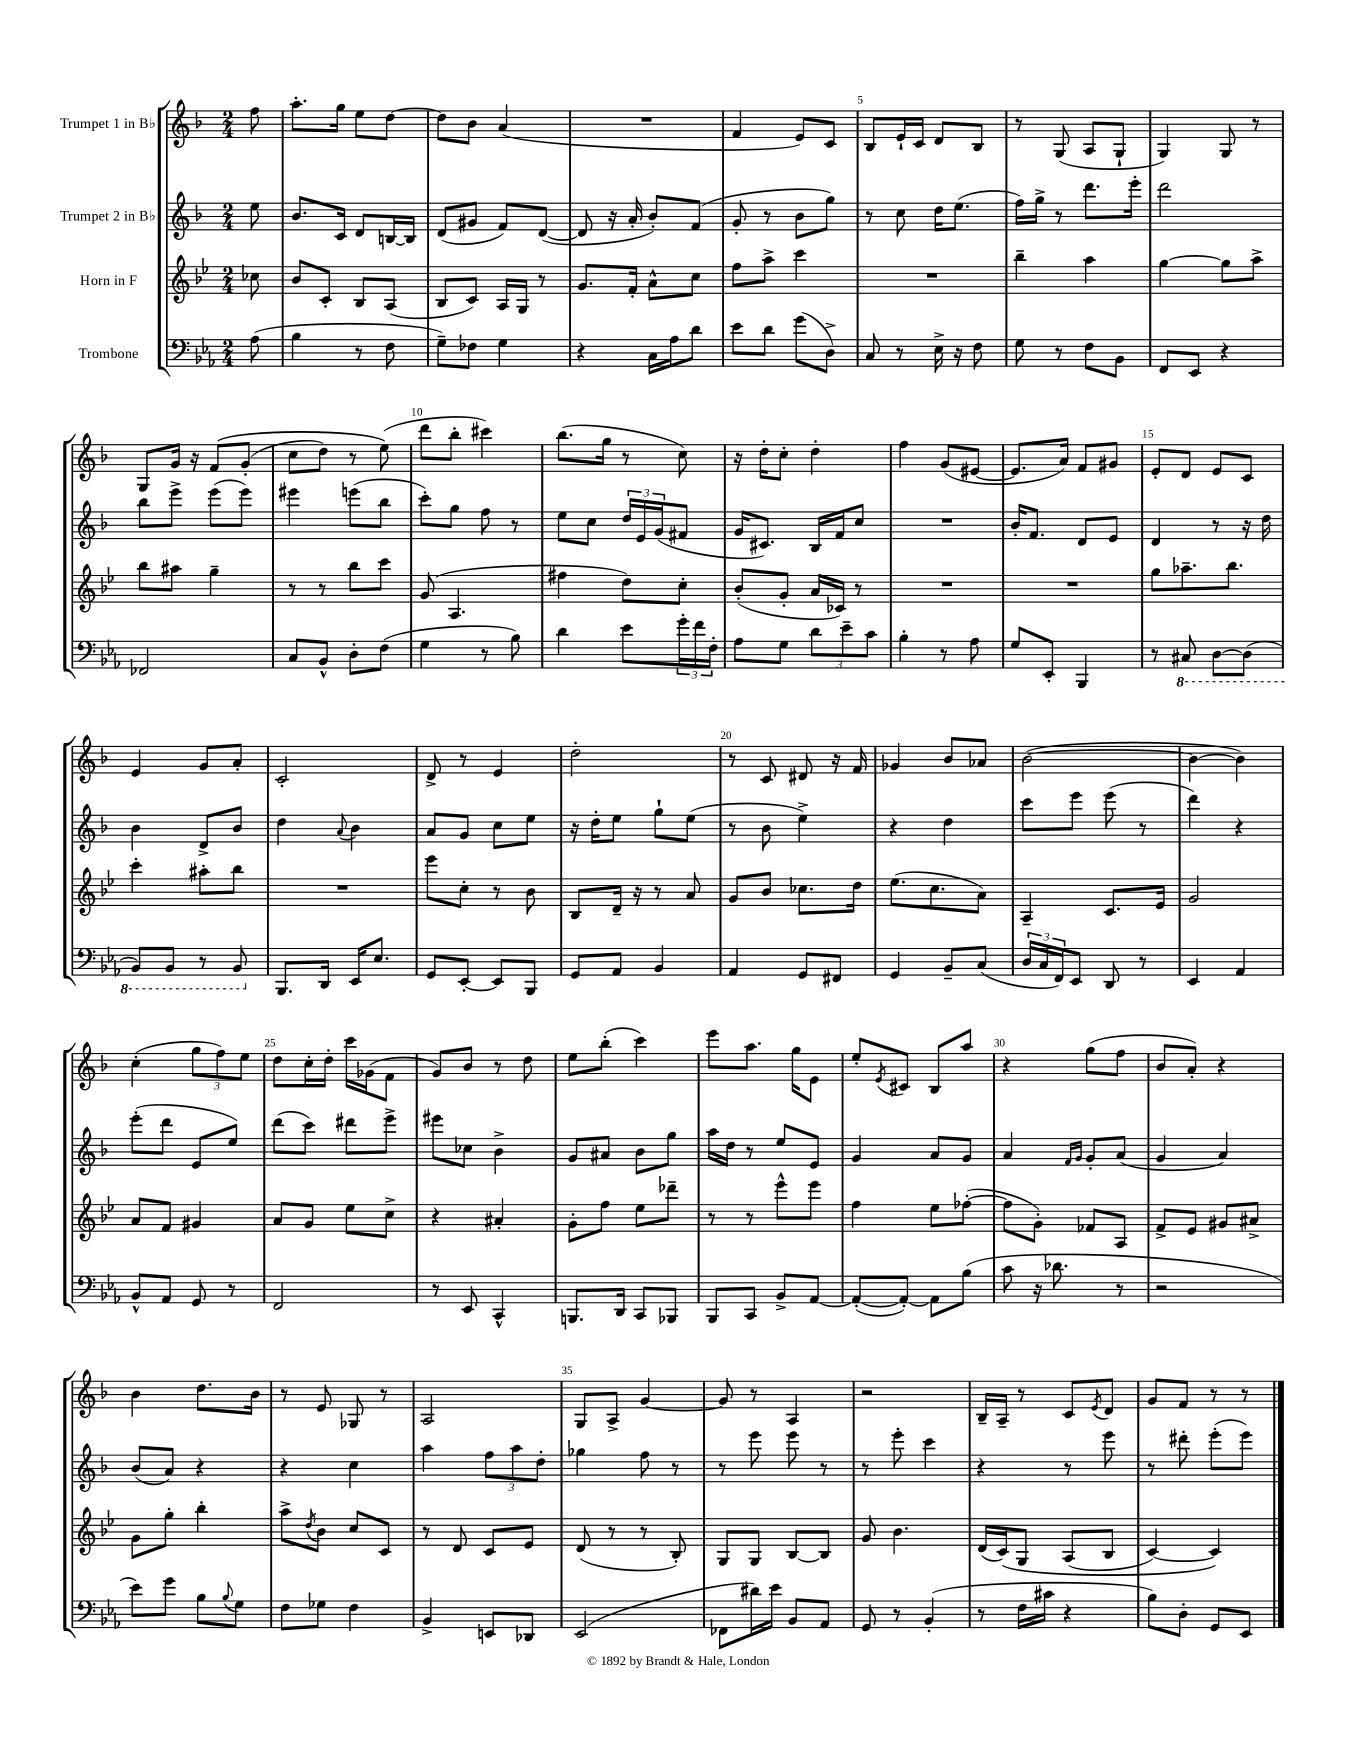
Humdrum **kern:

**kern	**kern	**kern	**kern
*part4	*part3	*part2	*part1
*staff4	*staff3	*staff2	*staff1
*I"Trombone	*I"Horn in F	*I"Trumpet 2 in B♭	*I"Trumpet 1 in B♭
*clefF4	*clefG2	*clefG2	*clefG2
*k[b-e-a-]	*k[b-e-]	*k[b-]	*k[b-]
*M2/4	*M2/4	*M2/4	*M2/4
=	=	=	=
(8A-\	8cc-X\	8ee\	8ff\
=1	=1	=1	=1
4B-\	8b-/L	8.b-/L	8.aa'\L
.	8c'/J	.	.
.	.	16c/Jk	16gg\Jk
8r	8B-/L	8d/L	8ee\L
8F\	(8A/J	[16Bn/L	[8dd\J
.	.	16B/JJ]	.
=2	=2	=2	=2
8G~\L)	8B-/L	(8d/L	8dd\L]
8F-X\J	8c/J)	8g#X/J	8b-\J
4G\	16A/LL	8f/L)	(4a/
.	16G/JJ	.	.
.	8r	([8d/J	.
=3	=3	=3	=3
4r	8.g/L	8d/]	2r
.	.	16r	.
.	16f'/Jk	16a'/	.
16C\LL	8a^^\L	8b-'/L)	.
16A-\J	.	.	.
8d\J	8cc\J	(8f/J	.
=4	=4	=4	=4
8e-\L	8ff\L	8g'/	4f/
8d\J	8aa^\J	8r	.
(8g\L	4ccc\	8b-\L	8e/L)
8D^\J)	.	8gg\J)	8c/J
=5	=5	=5	=5
8C/	2r	8r	8B-/L
8r	.	8cc\	16e`/L
.	.	.	16c/JJ
16E-^\	.	16dd\KL	8d/L
16r	.	(8.ee\J	.
8F\	.	.	8B-/J
=6	=6	=6	=6
8G\	4bb-~\	16ff\LL)	8r
.	.	16gg^\JJ	.
8r	.	8r	(8G/
8F\L	4aa\	8.ddd\L	8A/L
8BB-\J	.	.	8G`/J
.	.	16eee'\Jk	.
=7	=7	=7	=7
8FF/L	[4gg\	2ddd\	4G/)
8EE-/J	.	.	.
4r	8gg\L]	.	8G/
.	8aa^\J	.	8r
!!LO:LB:g=z
=8	=8	=8	=8
2FF-X/	8bb-\L	8bb-\L	8G/L
.	8aa#X\J	8eee^\J	16g/Jk
.	.	.	16r
.	4gg~\	(8eee\L	(8f/L
.	.	8eee\J)	(8g'/J
=9	=9	=9	=9
8C/L	8r	4eee#X\	8cc\L
8BB-^^/J	8r	.	8dd\J)
8D'\L	8bb-\L	(8eeen\L	8r
(8F\J	8ccc\J	8bb-\J	(8ee\)
=10	=10	=10	=10
4G\	(8g/	8ccc'\L)	8ddd\L
.	4.A/	8gg\J	8bb-'\J
8r	.	8ff\	4ccc#X\)
8B-\)	.	8r	.
=11	=11	=11	=11
4d\	4ff#X\	8ee\L	(8.bb-\L
.	.	8cc\J	.
.	.	.	16gg\Jk
8e-\L	8dd\L)	24dd/LL	8r
.	.	24e/	.
.	.	(24g/J	.
24g'\L	8cc'\J	8f#X/J	8cc\)
24f\	.	.	.
24F'\JJ	.	.	.
=12	=12	=12	=12
8A-\L	(8b-'/L	16g/KL	16r
.	.	8.c#X/J)	16dd'\KL
8G\J	8g'/J	.	8cc'\J
12d\L	16a/LL	16B-/LL	4dd'\
.	16c-X/JJ)	16f/J	.
12e-~\	.	.	.
.	8r	8cc/J	.
12c\J	.	.	.
=13	=13	=13	=13
4B-'\	2r	2r	4ff\
8r	.	.	(8g/L
8A-\	.	.	[8e#X/J
=14	=14	=14	=14
8G/L	2r	16b-'/KL	8.e#/L]
.	.	8.f/J	.
8EE-'/J	.	.	.
.	.	.	16a/Jk)
4BBB-/	.	8d/L	8f/L
.	.	8e/J	8g#X/J
=15	=15	=15	=15
8r	8gg\L	4d/	8e'/L
*8ba	*	*	*
8CC#X/	8.aa-X~\	.	8d/J
[8DD\L	.	8r	8e/L
.	8.bb-\J	.	.
(8DD\J]	.	16r	8c/J
.	.	16dd\	.
!!LO:LB:g=z
=16	=16	=16	=16
8BBB-/L)	4ccc'\	4b-\	4e/
8BBB-/J	.	.	.
8r	8aa#X'\L	8d^/L	8g/L
8BBB-/	8bb-\J	8b-/J	8a'/J
=17	=17	=17	=17
*X8ba	*	*	*
8.BBB-/L	2r	4dd\	2c'/
16DD/Jk	.	.	.
.	.	8qqa/	.
16EE-/KL	.	4b-\	.
8.E-/J	.	.	.
=18	=18	=18	=18
8GG/L	8eee-\L	8a/L	8d^/
[8EE-'/J	8cc'\J	8g/J	8r
8EE-/L]	8r	8cc\L	4e/
8BBB-/J	8b-\	8ee\J	.
=19	=19	=19	=19
8GG/L	8B-/L	16r	2dd'\
.	.	16dd'\KL	.
8AA-/J	16d~/Jk	8ee\J	.
.	16r	.	.
4BB-/	8r	8gg`\L	.
.	8a/	(8ee\J	.
=20	=20	=20	=20
4AA-/	8g/L	8r	8r
.	8b-/J	8b-\	8c/
8GG/L	8.cc-X\L	4ee^\)	8d#X/
8FF#X/J	.	.	16r
.	16dd\Jk	.	16f/
=21	=21	=21	=21
4GG/	(8.ee-\L	4r	4g-X/
.	8.cc\	.	.
8BB-~/L	.	4dd\	8b-/L
(8C/J	8a\J)	.	8a-X/J
=22	=22	=22	=22
24D/LL	4A~/	8ccc\L	([2b-\
24C/	.	.	.
24FF/J)	.	.	.
8EE-/J	.	8eee\J	.
8DD/	8.c/L	(8eee\	.
8r	.	8r	.
.	16e-/Jk	.	.
=23	=23	=23	=23
4EE-/	2g/	4ddd\)	4b-\_
4AA-/	.	4r	4b-\])
!!LO:LB:g=z
=24	=24	=24	=24
8BB-^^/L	8a/L	(8eee'\L	(4cc'\
8AA-/J	8f/J	8ddd\J	.
8GG/	4g#X/	8e/L	12gg\L
.	.	.	12ff\)
8r	.	8ee/J)	.
.	.	.	12ee\J
=25	=25	=25	=25
2FF/	8a/L	(8ddd\L	8dd\L
.	8g/J	8ccc\J)	16cc'\L
.	.	.	16dd'\JJ
.	8ee-\L	8ddd#X\L	16ccc\LL
.	.	.	(16g-X\J
.	8cc^\J	8eee^\J	8f\J
=26	=26	=26	=26
8r	4r	8eee#X\L	8g/L)
8EE-/	.	8cc-X\J	8b-/J
4CC^^/	4a#X'/	4b-^\	8r
.	.	.	8dd\
=27	=27	=27	=27
8.BBBn/L	8g'\L	8g/L	8ee\L
.	8ff\J	8a#X/J	(8bb-'\J
16DD/Jk	.	.	.
8CC/L	8ee-\L	8b-\L	4ccc\)
8BBB-X/J	8ddd-X~\J	8gg\J	.
=28	=28	=28	=28
8BBB-/L	8r	16aa\LL	8eee\L
.	.	16dd\JJ	.
8CC/J	8r	8r	8.aa\J
8BB-^/L	8eee-^^\L	8ee/L	.
.	.	.	16gg\KL
[8AA-/J	8eee-\J	8e/J	8e\J
=29	=29	=29	=29
(8AA-'/L_	4ff\	4g/	8ee'/L
.	.	.	8qe/
8AA-'/J_)	.	.	8c#X/J
8AA-\L]	8ee-\L	8a/L	8B-/L
(8B-\J	([8ff-X'\J	8g/J	8aa/J
=30	=30	=30	=30
8c\	8ff-\L]	4a/	4r
16r	8g'\J)	.	.
8.d-X\	.	.	.
.	.	16qqf/LL	.
.	.	16qqg/JJ	.
.	8f-X/L	8g'/L	(8gg\L
8r	8A/J	(8a/J	8ff\J
=31	=31	=31	=31
2r	8f^/L	4g/	8b-/L
.	8e-/J	.	8a'/J)
.	8g#X/L	4a/)	4r
.	8a#X^/J	.	.
!!LO:LB:g=z
=32	=32	=32	=32
8e-\L)	8g\L	(8b-/L	4b-\
8g\J	8gg'\J	8a/J)	.
8B-\L	4bb-'\	4r	8.dd\L
8qqB-/	.	.	.
8G\J	.	.	.
.	.	.	16b-\Jk
=33	=33	=33	=33
8F\L	8aa^\L	4r	8r
.	8qdd/	.	.
8G-X\J	8b-\J	.	8e/
4F\	8cc/L	4cc\	8G-X/
.	8c/J	.	8r
=34	=34	=34	=34
4BB-^/	8r	4aa\	2A/
.	8d/	.	.
8EEn/L	8c/L	12ff\L	.
.	.	12aa\	.
8DD-X/J	8e-/J	.	.
.	.	12dd'\J	.
=35	=35	=35	=35
(2EE-/	(8d/	4gg-X\	8G/L
.	8r	.	8A^/J
.	8r	8ff\	[4g/
.	8B-'/)	8r	.
=36	=36	=36	=36
8FF-X\L	8G/L	8r	8g/]
16d#X\L)	8G/J	8eee\	8r
16e-\JJ	.	.	.
8BB-/L	[8B-/L	8eee\	4A/
8AA-/J	8B-/J]	8r	.
=37	=37	=37	=37
8GG/	8g/	8r	2r
8r	4.b-\	8eee'\	.
(4BB-'/	.	4ccc\	.
=38	=38	=38	=38
8r	(16d/LL	4r	16B-~/LL
.	(16c/J)	.	16A~/JJ
16F\LL	8G/J	.	8r
16c#X\JJ	.	.	.
4r	(8A/L	8r	8c/L
.	.	.	8qe/
.	8B-/J	8eee\	8d/J
=39	=39	=39	=39
8B-\L)	[4c/)	8r	8g/L
8D'\J	.	8ddd#X'\	8f/J
8GG/L	4c/])	(8eee'\L	8r
8EE-/J	.	8eee\J)	8r
==	==	==	==
*-	*-	*-	*-
